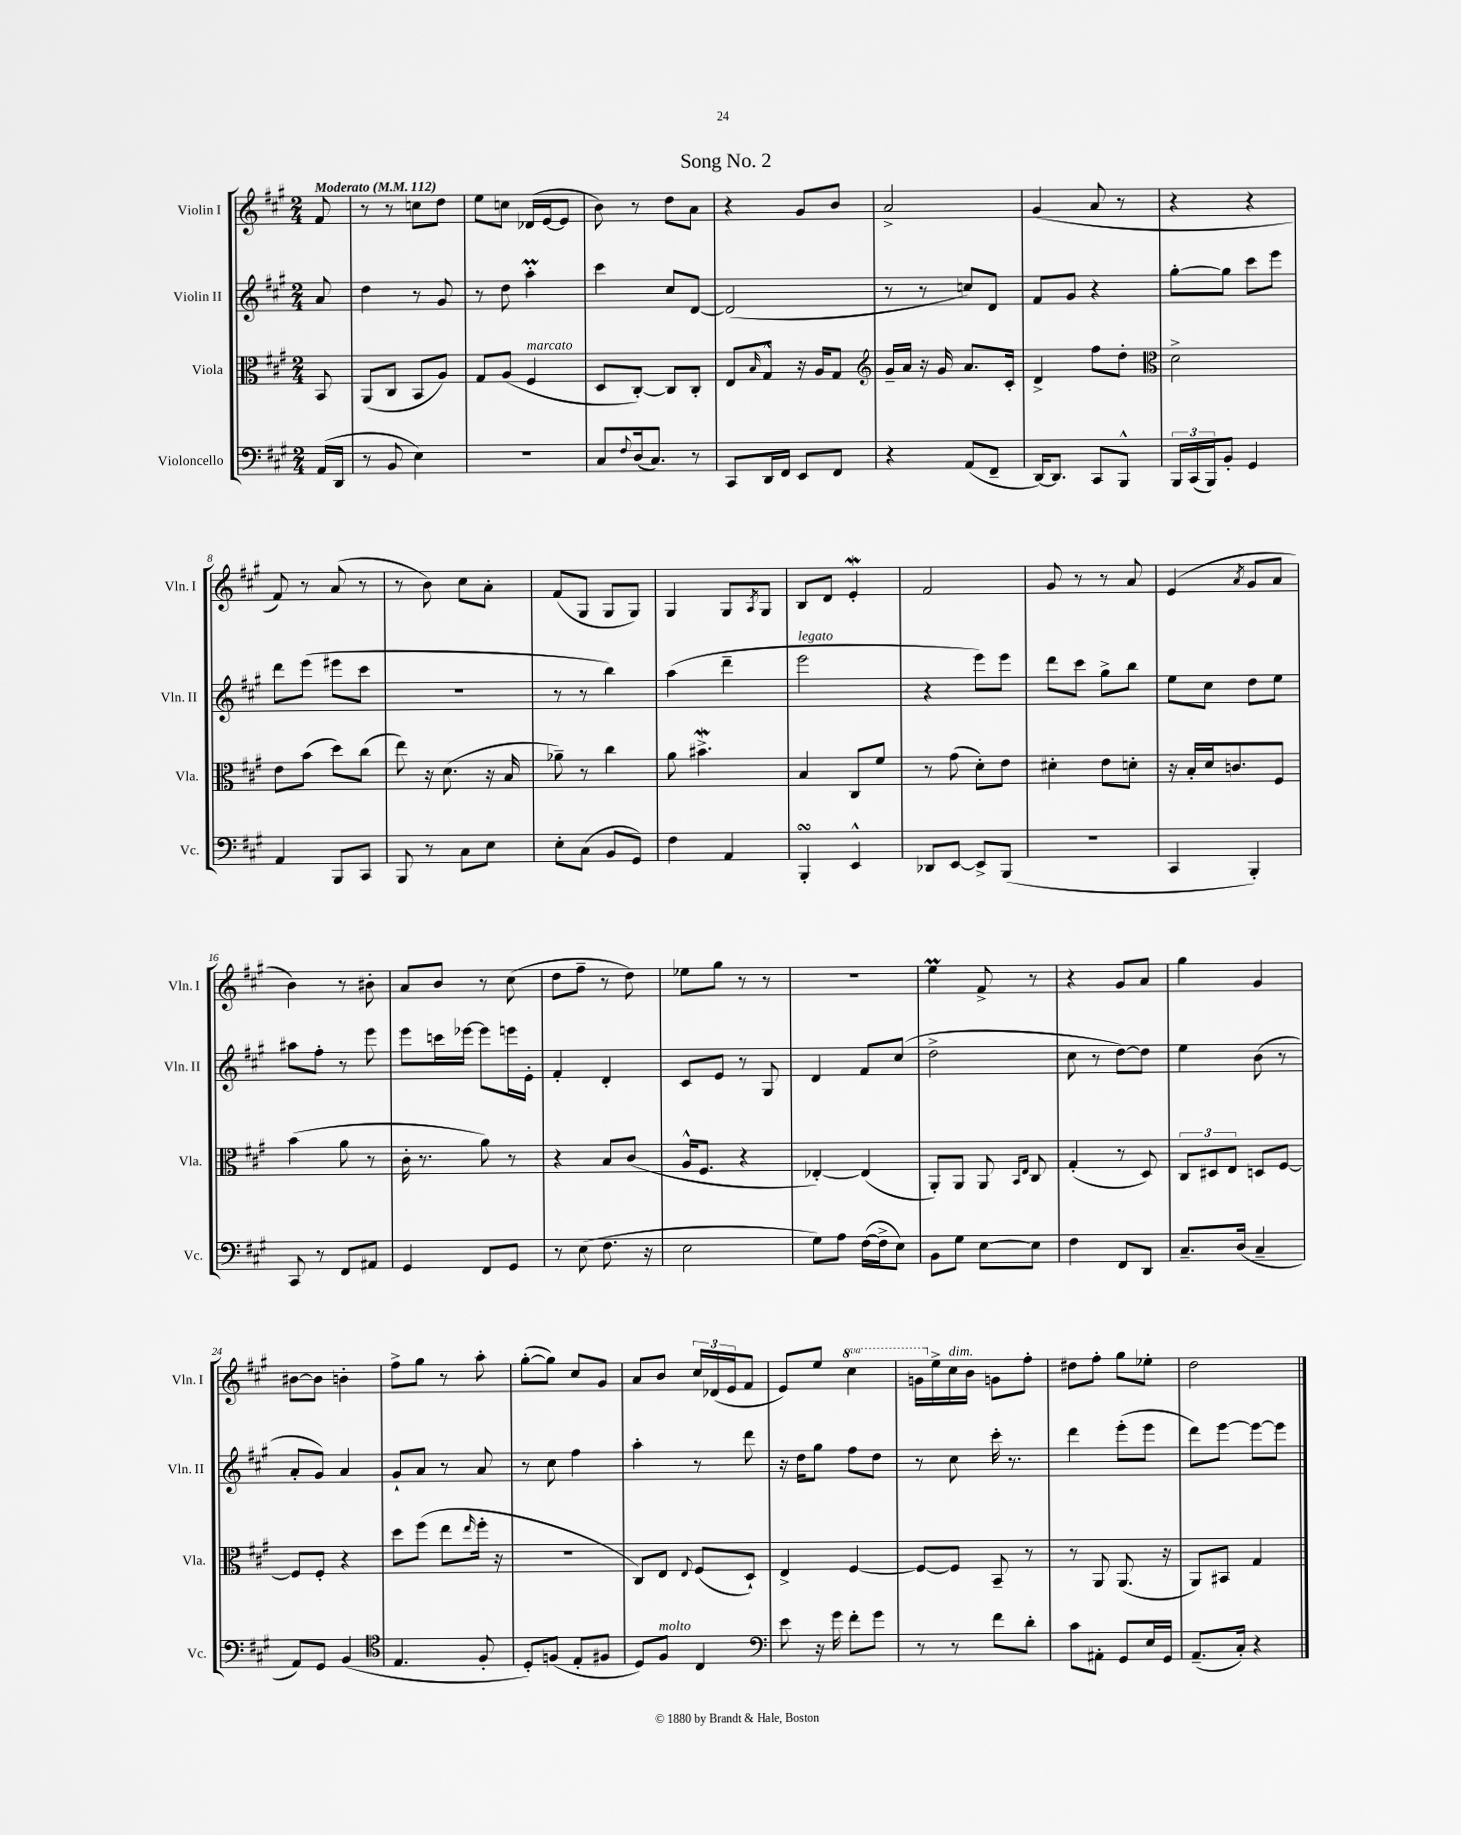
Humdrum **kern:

**kern	**kern	**kern	**kern
*staff4	*staff3	*staff2	*staff1
*clefF4	*clefC3	*clefG2	*clefG2
*k[f#c#g#]	*k[f#c#g#]	*k[f#c#g#]	*k[f#c#g#]
*M2/4	*M2/4	*M2/4	*M2/4
*MM112	*MM112	*MM112	*MM112
(16AA/LL	8BB/	8a/	8f#/
16DD/JJ	.	.	.
=	=	=	=
8r	(8AA/L	4dd\	8r
8BB/	8C#/J	.	8r
4E\)	8BB/L	8r	8cc\L
.	8A/J)	8g#/	8dd\J
=	=	=	=
2r	8G#/L	8r	8ee\L
.	(8A/J	8dd\	8cc\J
.	4F#/	4aa'\	(16d-/LL
.	.	.	[16e/J
.	.	.	8e/]J
=	=	=	=
8C#/L	8D/L	4ccc#\	8b\)
8qqF#/	.	.	.
(16D/k	[8C#'/J)	.	8r
8.C#/J)	.	.	.
.	8C#/]L	8cc#/L	8dd\L
8r	8C#'/J	[8d/J	8a\J
=	=	=	=
8CC#/L	8E/L	(2d/]	4r
.	16qqB/	.	.
16DD/L	8G#^^/J	.	.
16FF#/JJ	.	.	.
8EE/L	16r	.	8g#/L
.	16A/LK	.	.
8FF#/J	8G#/J	.	8b/J
=	=	=	=
*	*clefG2	*	*
4r	16g#~/LL	8r	2a^/
.	16a/JJ	.	.
.	16r	8r	.
.	16g#/	.	.
(8AA/L	8.a/L	8cc/L)	.
8FF#~/J	.	8d/J	.
.	16c#'/Jk	.	.
=	=	=	=
[16DD/LK)	4d^/	8f#/L	(4g#/
8.DD/]J	.	.	.
.	.	8g#/J	.
8CC#/L	8ff#\L	4r	8a/
8BBB^^/J	8dd'\J	.	8r
=	=	=	=
*	*clefC3	*	*
24BBB/LL	2d^\	[8gg#'\L	4r
(24CC#/	.	.	.
24BBB/J)	.	.	.
8BB'/J	.	8gg#\]J	.
4GG#/	.	8ccc#\L	4r
.	.	8eee\J	.
=	=	=	=
4AA/	8e\L	8ddd\L	8f#/)
.	(8b\J	(8eee\J	8r
8BBB/L	8dd\L)	8eee#\L	(8a/
8CC#/J	(8cc#\J	8ccc#\J	8r
=	=	=	=
8BBB/	8ee\)	2r	8r
8r	16r	.	8b\)
.	(8.d\	.	.
8C#\L	.	.	8cc#\L
8E\J	16r	.	8a'\J
.	16B/	.	.
=	=	=	=
8E'\L	8a-~\)	8r	(8f#/L
(8C#\J	8r	8r	8G#/J
8BB/L	4cc#\	4bb\)	8G#/L
8GG#/J)	.	.	8G#/J)
=	=	=	=
4F#\	8a\	(4aa\	4G#/
.	4.b#^\	.	.
4AA/	.	4ddd~\	8G#/L
.	.	.	8qA/
.	.	.	8G#/J
=	=	=	=
4BBB'/	4B/	2eee\	8B/L
.	.	.	8d/J
4EE^^/	8C#/L	.	4e'/
.	8f#/J	.	.
=	=	=	=
8DD-/L	8r	4r	2f#/
[8EE/J	(8g#\	.	.
8EE^/]L	8d'\L)	8eee\L)	.
(8BBB/J	8e\J	8eee\J	.
=	=	=	=
2r	4d#'\	8ddd\L	8g#/
.	.	8ccc#\J	8r
.	8e\L	8gg#^\L	8r
.	8d'\J	8bb\J	8a/
=	=	=	=
4CC#/	16r	8ee\L	(4e/
.	16B'/LL	.	.
.	16d/J	8cc#\J	.
.	8.c/	.	.
.	.	.	8qa/
4BBB'/)	.	8dd\L	8g#/L
.	8F#/J	8ee\J	8a/J
=	=	=	=
8CC#/	(4b\	8aa#\L	4b\)
8r	.	8ff#'\J	.
8FF#/L	8a\	8r	8r
8AA#/J	8r	8eee\	8b#'\
=	=	=	=
4GG#/	16c#'\	8eee\L	8a/L
.	8.r	.	.
.	.	16ccc\L	8b/J
.	.	[16eee-\JJ	.
8FF#/L	8a\)	8eee-\]L	8r
8GG#/J	8r	16eee\L	(8cc#\
.	.	16e'\JJ	.
=	=	=	=
8r	4r	4f#'/	8dd\L
(8E\	.	.	8ff#~\J
8.F#\	8B/L	4d'/	8r
.	(8c#/J	.	8dd\)
16r	.	.	.
=	=	=	=
2E\	16A^^/LK	8c#/L	8ee-\L
.	8.F#/J	.	.
.	.	8e/J	8gg#\J
.	4r	8r	8r
.	.	8G#/	8r
=	=	=	=
8G#\L)	[4E-'/)	4d/	2r
8A\J	.	.	.
([16F#\LL	(4E-/]	8f#/L	.
16F#^\]J	.	.	.
8E\J)	.	(8cc#/J	.
=	=	=	=
8BB\L	8AA'/L)	2dd^\	4ee\
8G#\J	8AA/J	.	.
[8E\L	8AA/	.	8f#^/
.	16qqBB/LL	.	.
.	16qqE/JJ	.	.
8E\]J	8C#/	.	8r
=	=	=	=
4F#\	(4G#'/	8cc#\	4r
.	.	8r	.
8FF#/L	8r	[8dd\L)	8g#/L
8DD/J	8D/)	8dd\]J	8a/J
=	=	=	=
8.C#~/L	12C#/L	4ee\	4gg#\
.	12D#/	.	.
.	12E/J	.	.
(16D/Jk	.	.	.
4C#~/	8D/L	(8b\	4g#/
.	[8F#/J	8r	.
=	=	=	=
8AA/L)	8F#/]L	8a'/L	[8b#\L
8GG#/J	8F#'/J	8g#/J)	8b#\]J
(4BB/	4r	4a/	4b'\
=	=	=	=
*clefC4	*	*	*
4.E/	8dd\L	8g#`/L	8ff#^\L
.	(8ff#\J	8a/J	8gg#\J
.	8ee\L	8r	8r
.	16qqee/	.	.
8F#'/	16ff#'\Jk	8a/	8aa'\
.	16r	.	.
=	=	=	=
8D'/L)	2r	8r	([8gg#'\L
(8F/J	.	8cc#\	8gg#\]J)
8E'/L	.	4ff#\	8cc#/L
8F#/J	.	.	8g#/J
=	=	=	=
8D/L)	8C#/L)	4aa'\	8a/L
8F#/J	8E/J	.	8b/J
.	8qqE/	.	.
4C#/	(8F#/L	8r	24cc#/LL
.	.	.	(24d-/
.	.	.	24e/J
.	8D`/J)	8ddd\	8f#/J
=	=	=	=
*clefF4	*	*	*
8e\	4E^/	16r	8e/L)
.	.	16dd\LK	.
16r	.	8gg#\J	8ee/J
16g#\	.	.	.
8f#'\L	[4F#/	8ff#\L	4ccc#\
8g#\J	.	8dd\J	.
=	=	=	=
8r	8F#/_L	8r	16gg\LL
.	.	.	16ee^\
8r	8F#/]J	8cc#\	16cc#\
.	.	.	16b\JJ
8f#\L	8BB~/	16ccc#'\	8g\L
.	.	8.r	.
8d'\J	8r	.	8ff#'\J
=	=	=	=
8c#\L	8r	4ddd\	8dd#\L
8AA#'\J	8AA/	.	8ff#'\J
8GG#/L	(8.AA/	(8eee'\L	8gg#\L
16E/L	.	8eee\J	8ee-'\J
16GG#/JJ	16r	.	.
=	=	=	=
(8.AA~/L	8AA/L)	8ddd\L)	2dd\
.	8BB#/J	[8eee\J	.
16C#'/Jk)	.	.	.
4r	4G#/	8eee\_L	.
.	.	8eee\]J	.
==	==	==	==
*-	*-	*-	*-
